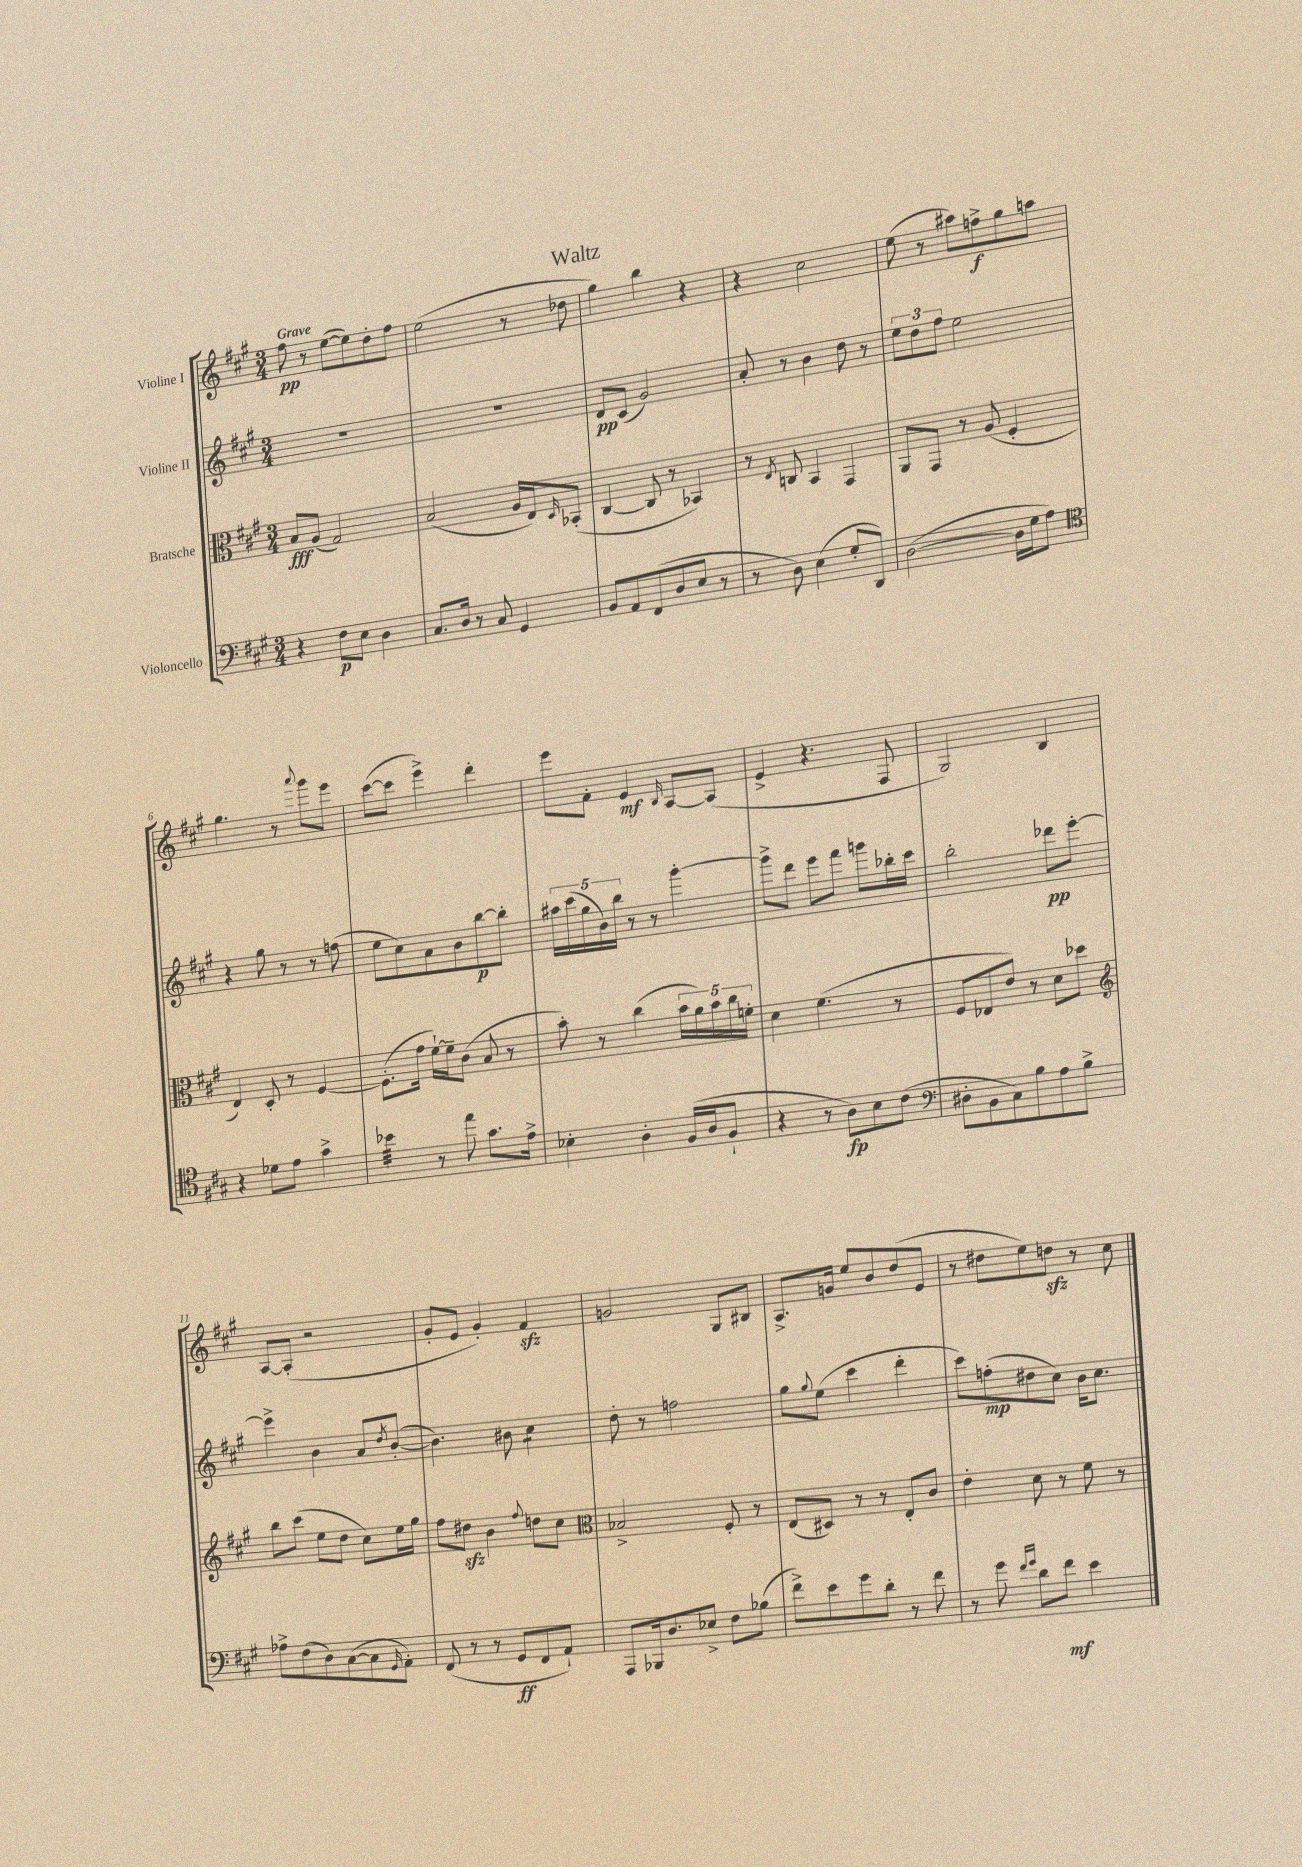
\header { title = "Waltz" }
<<
\new StaffGroup <<
\new Staff = "s0" \with { instrumentName = "Violine I" } {
    \clef treble \key a \major \numericTimeSignature \time 3/4 \tempo "Grave"
    fis''8\pp r8 e''8~( e''8) d''8-. fis''8 |
    e''2( r8 des''8 |
    gis''4) b''4 r4 |
    r4 cis''2 |
    e''8( r8 ais''8) f''8->\f gis''8 a''8 |
    gis''4. r8 \appoggiatura { a'''8 } gis'''8 e'''8 |
    cis'''8~( cis'''8 e'''4->) d'''4-. |
    e'''8 fis'8-. e'4\mf \grace { b16 } a8~ a8( |
    e'4-> r4. fis8 |
    gis2) b4 |
    a8~ a8-.( r2 |
    gis'8-. e'8 gis'4-.) fis'4\sfz |
    g'2 gis8 bis8 |
    a8.-> g'16 e''8 b'8 d''8( e'8 |
    r8 dis''8 e''8) d''8\sfz r8 cis''8 \bar "|." |
}
\new Staff = "s1" \with { instrumentName = "Violine II" } {
    \clef treble \key a \major \numericTimeSignature \time 3/4
    R2. |
    R2. |
    d'8\pp cis'8( gis'2) |
    a'8-. r8 b'4 d''8 r8 |
    \tuplet 3/2 { e''8 d''8 fis''8 } e''2 |
    r4 gis''8 r8 r8 f''8( |
    e''8 cis''8) a'8 b'8 b''8~\p b''8-. |
    \tuplet 5/4 { ais''16 cis'''16( gis''16 b'16) b''16 } r8 r8 gis'''4~-. |
    gis'''8-> d'''8 e'''8 fis'''8 g'''8 bes''16-. cis'''16 |
    b''2-. des'''8\pp e'''8~-. |
    e'''4-> b'4 a'8 \acciaccatura { d''8 } b'8~-.( |
    b'4.) bis'8 cis''4:8 |
    d''8-. r8 f''2 |
    gis''8 \appoggiatura { gis''8 } e''8( cis'''4 d'''4-. |
    cis'''8) f''8-.\mp( dis''8 cis''8) b'16 cis''8. \bar "|." |
}
\new Staff = "s2" \with { instrumentName = "Bratsche" } {
    \clef alto \key a \major \numericTimeSignature \time 3/4
    b8\fff a8( gis2) |
    b2( a16 e16) \grace { d16 } bes,8-.( |
    cis4~ cis8 r8 bes,4) |
    r8 \acciaccatura { e8 } c8 b,4 gis,4 |
    a,8 gis,8 r8 a8( fis4-. |
    e4) d8-. r8 fis4~ |
    fis8.-.( gis'16 fis'16~-!) fis'16-- cis'8( b8 r8 |
    b'8-.) r8 cis''4( \tuplet 5/4 { b'16 a'16) b'16 cis''16 f'16-. } |
    d'4 fis'4.( r8 |
    fis8 ees8 e'8) r8 d'8 des''8 |
    \clef treble b''8 cis'''8( e''8 d''8 cis''8) e''16 gis''16 |
    fis''8 dis''8\sfz b'4 \appoggiatura { fis''8 } d''8 cis''8 |
    \clef alto bes2-> fis8-. r8 |
    e8( dis8) r8 r8 e8-. cis'8 |
    e'4-. d'8 r8 fis'8 r8 \bar "|." |
}
\new Staff = "s3" \with { instrumentName = "Violoncello" } {
    \clef bass \key a \major \numericTimeSignature \time 3/4
    r4 fis8\p e8 d4 |
    cis8. d16 r8 cis8 gis,4 |
    b,8 a,8 fis,8( d8 e8 r8 |
    r8 d8) e4( gis8-. d,8) |
    d2~( d16 gis16 a8) |
    \clef tenor r4 des'8 e'8 gis'4-> |
    bes'4:32 r8 e''8 gis'8. e'16-> |
    bes4-. a4-. fis16( a16 fis8-! |
    r4 r8 a8\fp) b8 cis'8( |
    \clef bass dis8-. b,8 cis8) b8 a8 b8-> |
    aes8-> fis8( d8) cis8~( cis8 \grace { gis,16 } a,8-.) |
    fis,8( r8 r8 gis,8\ff fis,8 a,8-!) |
    a,,8 bes,,16 d8. ees8-> fis8 bes8( |
    fis'8->) e'8 gis'8 d'8-. r8 fis'8 |
    r8 gis'8 \grace { fis'16 gis'16 } d'8 fis'8\mf e'4 \bar "|." |
}
>>
>>
